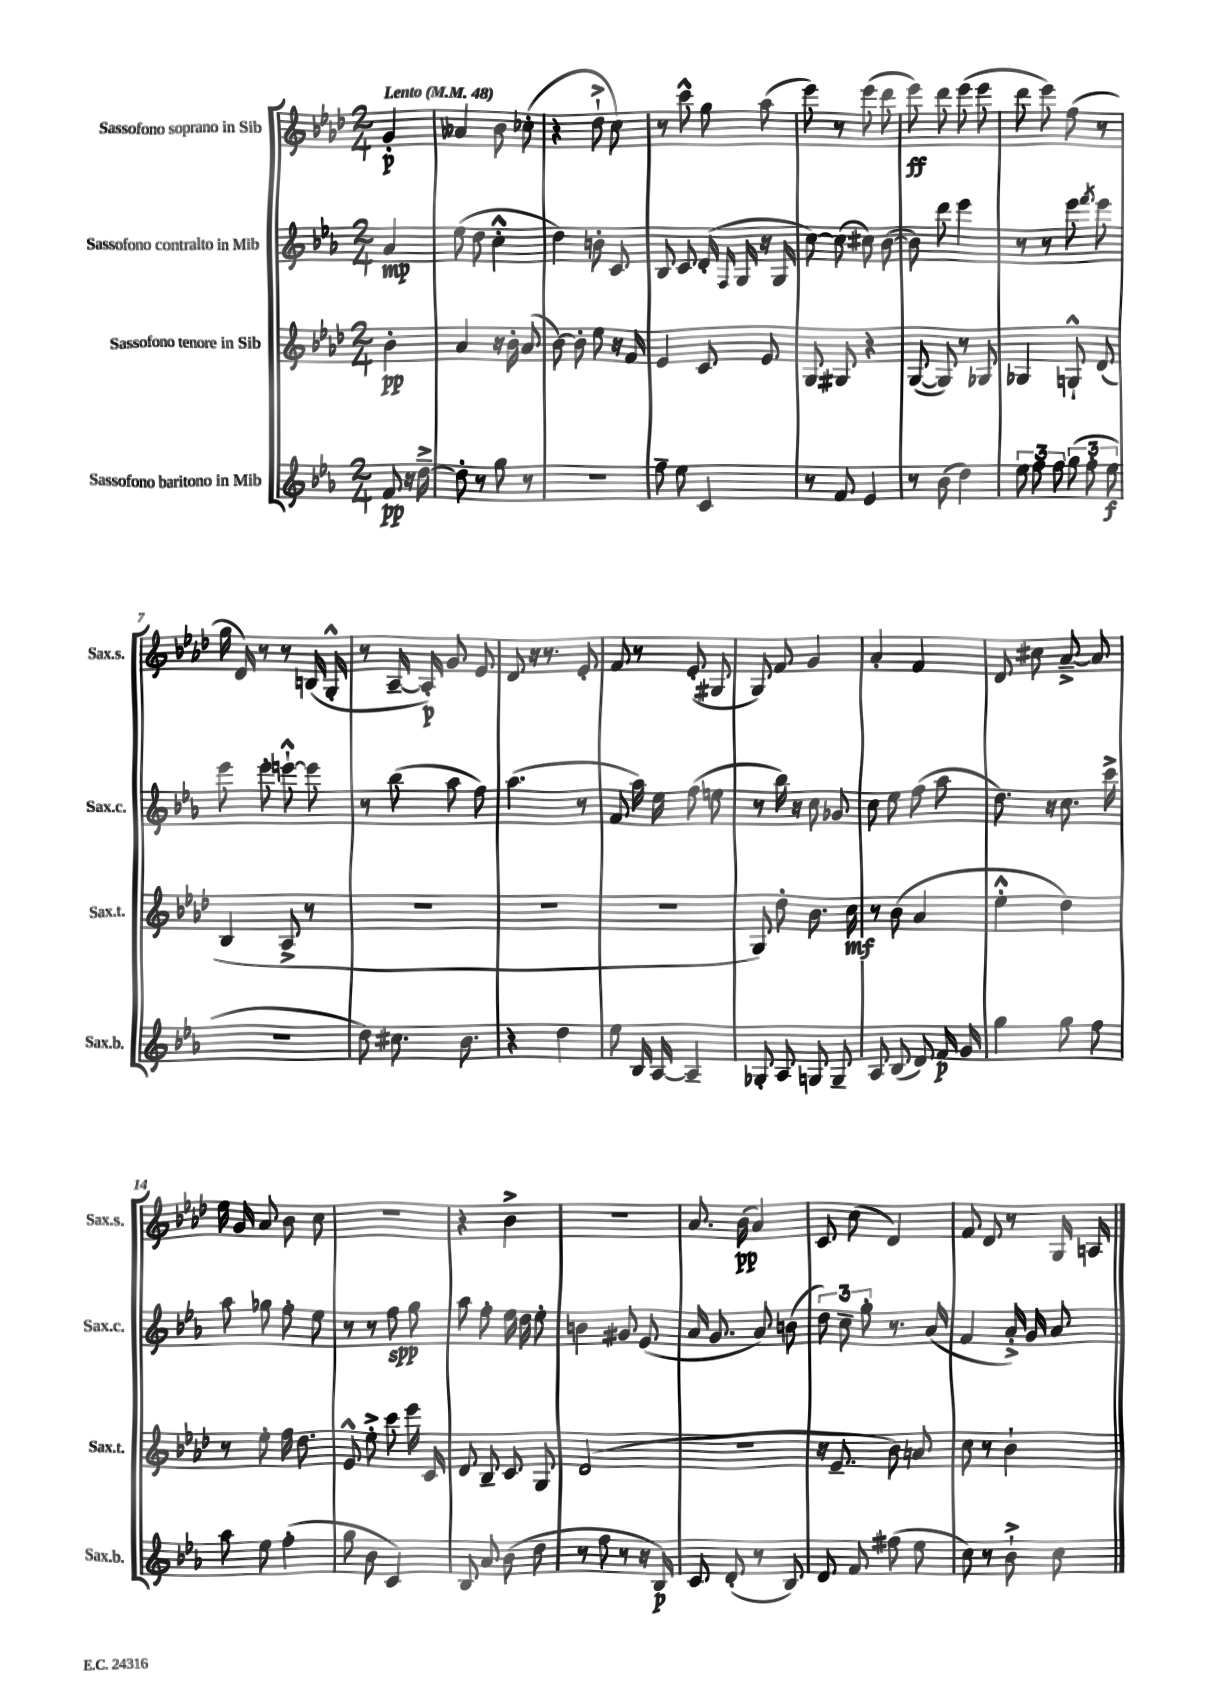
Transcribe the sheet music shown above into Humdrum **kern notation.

**kern	**kern	**kern	**kern
*staff4	*staff3	*staff2	*staff1
*clefG2	*clefG2	*clefG2	*clefG2
*k[b-e-a-]	*k[b-e-a-d-]	*k[b-e-a-]	*k[b-e-a-d-]
*M2/4	*M2/4	*M2/4	*M2/4
*MM48	*MM48	*MM48	*MM48
8f	4b-'	4a-	4g'
16r	.	.	.
[16dd~^	.	.	.
=	=	=	=
8dd']	4a-	(8ee-	4a--
8r	.	8dd	.
8gg	16r	4cc'^^	8b-
.	16b-'	.	.
8r	(8a-	.	(8cc-'
=	=	=	=
2r	[8b-)	4dd)	4r
.	8b-']	.	.
.	8ee-	8b'	8dd-`^
.	16r	8c	8cc)
.	16f	.	.
=	=	=	=
8ff~	4e-	8B-	8r
8ee-	.	8c	8ccc^^
4c	8c	(16d'	8gg
.	.	16qqF	.
.	.	16G	.
.	8e-	16r	(8aa-
.	.	16G	.
=	=	=	=
8r	8G	[8cc)	8eee-)
8f	8G#	(8cc]	8r
4e-	4r	8cc#)	(8eee-
.	.	([8b-	8ddd-
=	=	=	=
8r	([8G	8b-])	8eee-)
(8b-	8G])	8ddd	8ddd-
4dd)	8r	4eee-	(8eee-
.	8G-	.	8eee-
=	=	=	=
12ee-	4G-	8r	8ddd-
12ff	.	.	.
.	.	8r	8eee-)
12ff	.	.	.
(12gg	8G`^^	8eee-	(8ff
12ff'	.	.	.
.	.	8qfff	.
.	(8d-	8eee-	8r
12ee-	.	.	.
=	=	=	=
2r	4B-	8eee-	16gg
.	.	.	16d-)
.	.	8eee-'	8r
.	8A-^	[8eee`^^	8r
.	8r	8eee]	(16B
.	.	.	16G'^^
=	=	=	=
8dd)	2r	8r	8r
8.cc#	.	(8bb-	[16A-~
.	.	.	16A-'])
.	.	8aa-	8g
8.b-	.	.	.
.	.	8ff)	8e-
=	=	=	=
4r	2r	(4.aa-	8d-
.	.	.	16r
.	.	.	8.r
4dd	.	.	.
.	.	8r	8e-'
=	=	=	=
8ee-	2r	8f	8f
16B-	.	16aa-)	8r
[16A-	.	16ee-	.
4A-~]	.	(8ff	(8e-'
.	.	8ee	8G#
=	=	=	=
8G-'	8G)	8r	8G)
8A-	8dd-'	16bb-)	8f
.	.	16r	.
8G	8.b-	8cc	4g
8G~	.	8g-	.
.	16cc	.	.
=	=	=	=
8A-	8r	8cc	4a-'
(8B-	(8b-	8ee-	.
8d)	4a-	(8ff	4f
16f	.	8aa-	.
16g	.	.	.
=	=	=	=
4gg	4ee-'^^	8.dd)	8d-
.	.	.	8cc#
.	.	16r	.
8gg	4dd-)	8.cc	[8a-~^
8ff	.	.	8a-]
.	.	16ccc^	.
=	=	=	=
8aa-	8r	8aa-	16ee-
.	.	.	16g
8ee-	8ee-'	8gg-	8a-
(4ff'	16ff	8ff'	8b-
.	8.dd-	.	.
.	.	8ee-	8cc
=	=	=	=
8gg	8e-^^	8r	2r
8b-	8ee-'^	8r	.
4c)	8ccc	8ff	.
.	16eee-	8gg	.
.	16c	.	.
=	=	=	=
8B-	8d-	8aa-	4r
8a-	8B-~	8ff'	.
(8b-	8c	16ee-	4b-^
.	.	16dd	.
8dd	8G	8ee-'	.
=	=	=	=
8r	(2d-	4b	2r
8ff	.	.	.
8r	.	8g#	.
16r	.	(8e-	.
16B-)	.	.	.
=	=	=	=
8c	2r	16a-	8.a-
.	.	8.g	.
(8d'	.	.	.
.	.	.	(16b-
8r	.	8a-)	4a-)
8B-)	.	(8b	.
=	=	=	=
8d	16r	12dd)	8c
.	8.e-~	.	.
.	.	12cc~	.
8f	.	.	(8cc
.	.	12gg'	.
(8ff#	8b-)	8.r	4d-)
8ee-	8a	.	.
.	.	(16a-	.
=	=	=	=
8cc)	8cc	4f	8f
8r	8r	.	8d-
8b-`^	4b-`	16a-'^)	8r
.	.	16g	.
8cc	.	8a-	16G
.	.	.	16A
==	==	==	==
*-	*-	*-	*-
